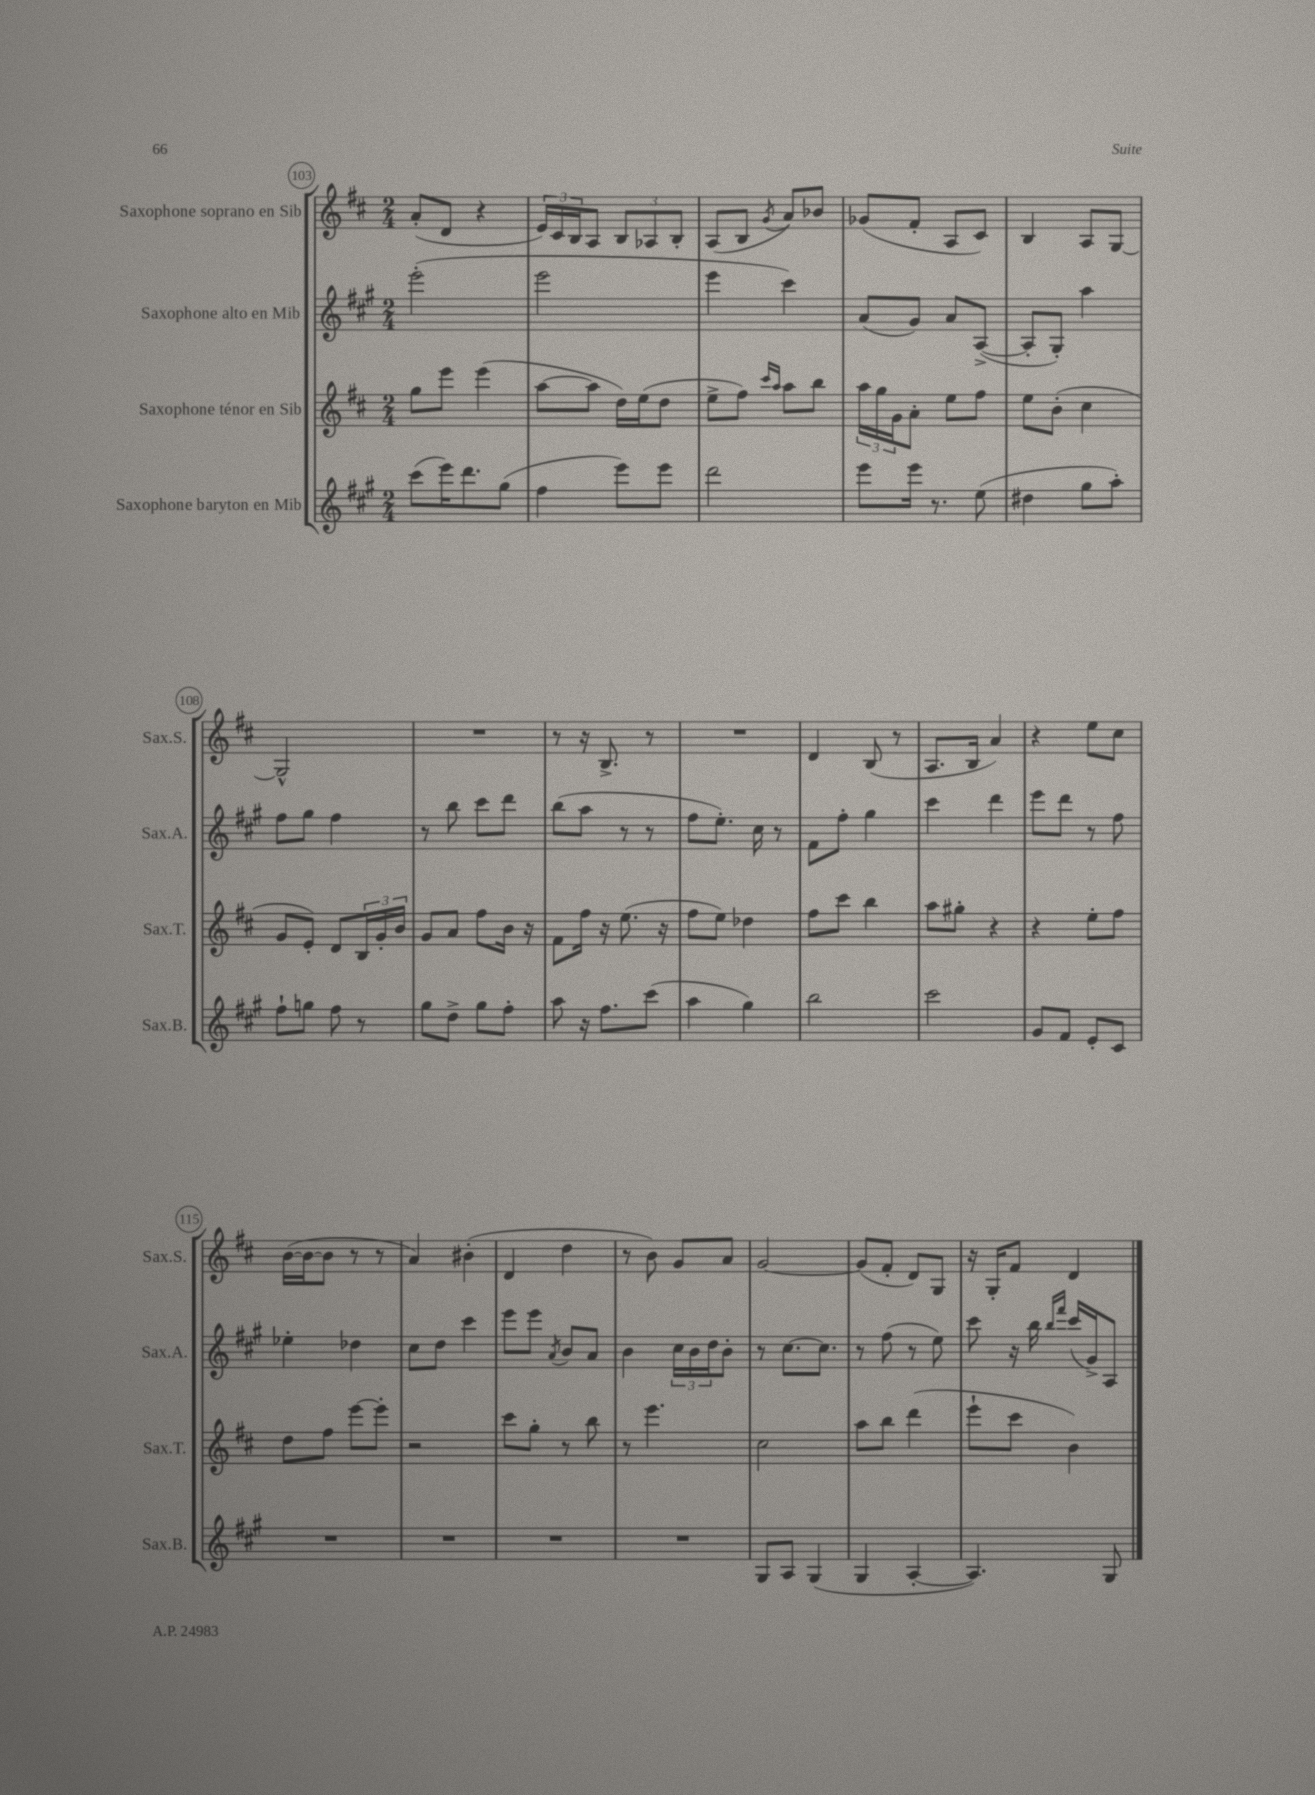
<<
\new StaffGroup <<
\new Staff = "s0" \with { instrumentName = "Saxophone soprano en Sib" shortInstrumentName = "Sax.S." } {
    \clef treble \key d \major \numericTimeSignature \time 2/4
    a'8-.( d'8 r4 |
    \tuplet 3/2 { e'16) cis'16 b16 } a8 \tuplet 3/2 { b8 aes8 b8-. } |
    a8( b8 \acciaccatura { g'8 } a'8) bes'8 |
    ges'8( fis'8-. a8 cis'8) |
    b4 a8 g8~ |
    g2-^ |
    R2 |
    r8 r16 b8.-> r8 |
    R2 |
    d'4 b8( r8 |
    a8. b16 a'4) |
    r4 e''8 cis''8 |
    b'16~( b'16~ b'8 r8 r8 |
    a'4) bis'4-.( |
    d'4 d''4 |
    r8 b'8) g'8 a'8 |
    g'2~ |
    g'8( fis'8-. d'8) g8 |
    r16 g16-. fis'8 d'4 \bar "|." |
}
\new Staff = "s1" \with { instrumentName = "Saxophone alto en Mib" shortInstrumentName = "Sax.A." } {
    \clef treble \key a \major \numericTimeSignature \time 2/4
    e'''2-.( |
    e'''2 |
    e'''4 cis'''4) |
    a'8( gis'8) a'8 a8~->( |
    a8-. gis8-.) a''4 |
    fis''8 gis''8 fis''4 |
    r8 b''8 cis'''8 d'''8 |
    b''8( a''8 r8 r8 |
    fis''8 e''8.-.) cis''16 r8 |
    fis'8 fis''8-. gis''4 |
    cis'''4 d'''4 |
    e'''8 d'''8 r8 fis''8 |
    ees''4-. des''4 |
    cis''8 d''8 cis'''4 |
    e'''8 e'''8 \acciaccatura { a'8 } b'8 a'8 |
    b'4 \tuplet 3/2 { cis''16 b'16 d''16 } b'8-. |
    r8 cis''8.~ cis''8. |
    r8 fis''8( r8 e''8) |
    cis'''8 r16 b''16 \grace { b''16 fis'''16 } cis'''16( gis'16->) a8 \bar "|." |
}
\new Staff = "s2" \with { instrumentName = "Saxophone ténor en Sib" shortInstrumentName = "Sax.T." } {
    \clef treble \key d \major \numericTimeSignature \time 2/4
    g''8 e'''8 e'''4( |
    a''8~ a''8 d''16) e''16( d''8 |
    e''8-> fis''8) \grace { cis'''16 a''16 } a''8 b''8 |
    \tuplet 3/2 { a''16 g''16 g'16 } a'8-. e''8 fis''8 |
    e''8 b'8-.( cis''4 |
    g'8 e'8-.) d'8 \tuplet 3/2 { b16 g'16-. b'16 } |
    g'8 a'8 fis''8 b'16 r16 |
    fis'8 fis''16 r16 e''8.( r16 |
    fis''8 e''8) des''4 |
    fis''8 cis'''8 b''4 |
    a''8 gis''8-. r4 |
    r4 e''8-. fis''8 |
    d''8 fis''8 e'''8~ e'''8-. |
    r2 |
    cis'''8 g''8-. r8 b''8 |
    r8 e'''4. |
    cis''2 |
    a''8 b''8 d'''4( |
    e'''8-! cis'''8 b'4) \bar "|." |
}
\new Staff = "s3" \with { instrumentName = "Saxophone baryton en Mib" shortInstrumentName = "Sax.B." } {
    \clef treble \key a \major \numericTimeSignature \time 2/4
    cis'''8( e'''16) d'''8. gis''8( |
    fis''4 e'''8) e'''8 |
    d'''2 |
    e'''8 e'''16 r8. e''8( |
    dis''4 gis''8 a''8-.) |
    fis''8-! g''8 fis''8 r8 |
    gis''8 d''8-> gis''8 fis''8-. |
    a''8 r16 fis''8. cis'''8( |
    a''4 gis''4) |
    b''2 |
    cis'''2 |
    gis'8 fis'8 e'8-. cis'8 |
    R2 |
    R2 |
    R2 |
    R2 |
    gis8 a8 gis4( |
    gis4 a4~-. |
    a4.) gis8 \bar "|." |
}
>>
>>
\layout { \context { \Score currentBarNumber = #103 \override BarNumber.stencil = #(make-stencil-circler 0.1 0.3 ly:text-interface::print) } }
